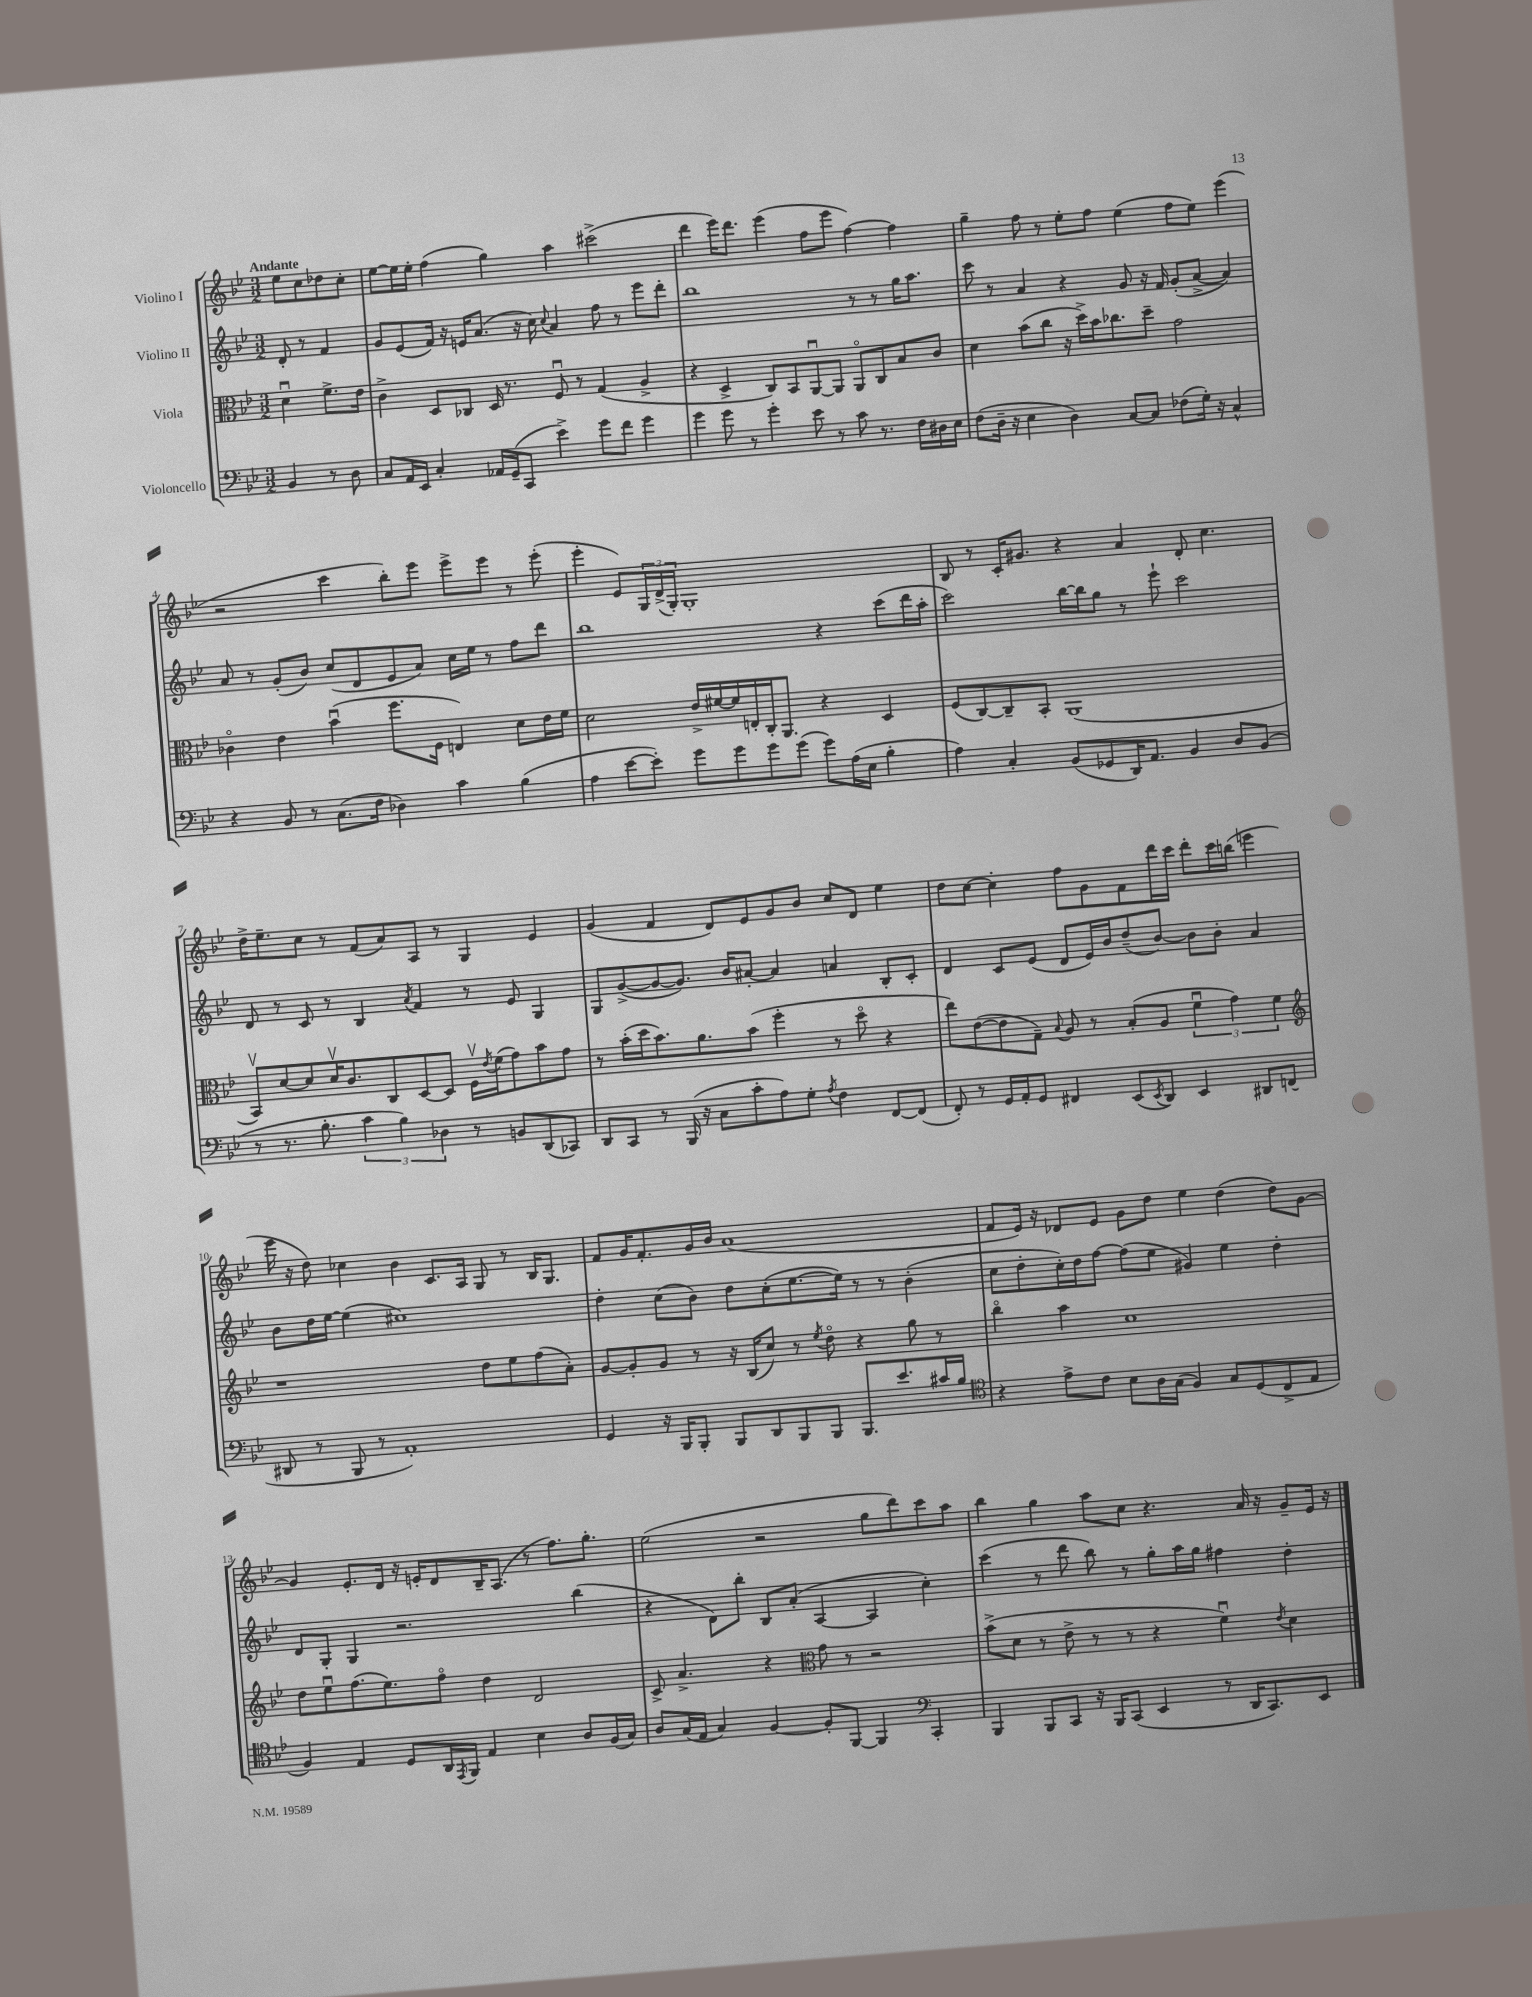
<<
\new StaffGroup <<
\new Staff = "s0" \with { instrumentName = "Violino I" } {
    \clef treble \key bes \major \numericTimeSignature \time 3/2 \partial 2 \tempo "Andante"
    ees''8 c''8 des''8 c''8-. |
    ees''8~ ees''16 ees''16-. f''4( g''4) a''4 cis'''2->( |
    d'''4 ees'''16) d'''8. ees'''4( f''8 ees'''8 f''4~) f''4 |
    g''4-- f''8 r8 ees''8-. f''8 ees''4( f''8 ees''8) ees'''4( |
    r2 c'''4 bes''8-.) ees'''8 ees'''8-> ees'''8 r8 ees'''8-.( |
    ees'''4-. ees'8) \tuplet 3/2 { g16 d'16->( g16-.) } g1-. |
    bes8 r8 c'16-. gis'8. r4 a'4 d'8-. c''4. |
    d''16-> ees''8.-- c''8 r8 f'8( a'8) a8 r8 g4 ees'4 |
    g'4( f'4 d'8) ees'8 g'8 bes'8 c''8 d'8 ees''4 |
    d''8 c''8~ c''4-. f''8 g'8 f'8 d'''16 c'''16 d'''8-. c'''16 b''16( e'''4 |
    ees'''16 r16 d''8) ces''4 bes'4 c'8. a16 g8 r8 bes16 g8. |
    f'8 g'16 f'8.-. g'16 bes'16 a'1( |
    f'8 ees'16) r16 des'8 ees'8 g'8 d''8 ees''4 d''4( d''8) g'8~ |
    g'4 ees'8.-. d'16 r16 e'16-. d'8 bes16-- a8.( r8 f''8.) g''8.-. |
    ees''2( r2 g''8 d'''8) c'''8 a''8 |
    bes''4 g''4 a''8 c''8 r4. a'16 r16 g'8-- ees'16 r16 \bar "|." |
}
\new Staff = "s1" \with { instrumentName = "Violino II" } {
    \clef treble \key bes \major \numericTimeSignature \time 3/2 \partial 2
    d'8-. r8 f'4 |
    g'8 ees'8( f'16) r16 e'16 a'8.( r16 c''16) \appoggiatura { c''8 } a'4 f''8 r8 ees'''8 d'''8-. |
    bes''1 r8 r8 g''16 a''8. |
    c'''8 r8 a'4 r4 g'8 r16 f'16 g'8-.( a'8~-> a'4) |
    a'8 r8 g'8-.( bes'8) c''8( d'8 ees'8 a'8) c''16 ees''16 r8 f''8 d'''8 |
    bes''1 r4 c'''8( d'''16 a''16-. |
    c'''2) bes''16~ bes''16 g''8 r8 ees'''8-! c'''2 |
    d'8 r8 c'8 r8 bes4 \acciaccatura { a'8 } f'4 r8 ees'8 g4 |
    g8 g'8~->( g'8~ g'8.) bes'16 ais'8~-. ais'4 a'4 bes8-. c'8-. |
    d'4 c'8 ees'8( d'8 ees'16) bes'16 d''8--( bes'8~) bes'8 bes'8-. a'4 |
    bes'8 d''16 ees''16~ ees''4( cis''1) |
    d''4-. c''8( bes'8) d''8 c''8-.( ees''8.~ ees''16) r8 r8 bes'4-.( |
    c''8 d''8-. c''16-.) d''16 f''8~ f''8( ees''8 gis'4) ees''4 d''4-. |
    d'8 g8-. g4 r2. bes''4( |
    r4 d'8) bes''8-. bes8 a'8-.( a4~ a4 c''4-.) |
    c'''4( r8 d'''8 bes''8) r8 g''8-. a''16 g''16 fis''4 d''4-. \bar "|." |
}
\new Staff = "s2" \with { instrumentName = "Viola" } {
    \clef alto \key bes \major \numericTimeSignature \time 3/2 \partial 2
    d'4\downbow f'8.-> ees'16 |
    c'4-> d8 ces8 d16 r8. f8\downbow r8 g4( a4-> |
    r4 d4-> c8) bes,8 a,8~\downbow a,8 a,8\flageolet c8 bes8 c'8 |
    d'4 bes'8( c''8 r16 d''16->) bes'16 ces''8. d''8-- g'2 |
    ces'4\flageolet ees'4 bes'4\downbow( f''8. f16 e4) d'8 ees'16 f'16 |
    d'2 ees'16-> fis'16~ fis'16 e16-. c16-. a,8. r4 d4 |
    f8( c8~) c8-- bes,8-. a,1( |
    bes,8\upbow) d'8~ d'8 d'16\upbow c'8. c8 d8~ d8 f16\upbow \acciaccatura { ees'8 } f'16( g'8) bes'8 g'8 |
    r8 bes'16-.( d''16 bes'8.) a'8. bes'8( f''4-. r8 d''8\flageolet r4 |
    ees''8) ees'8~( ees'8 g8--) \appoggiatura { bes8 } a8 r8 bes8-.( a8 \tuplet 3/2 { f'4\downbow g'4) f'4 } |
    \clef treble r1 d''8 ees''8 f''8( a'8-.) |
    g'8~ g'8-. g'8 r8 r16 bes16( c''8) r8 \acciaccatura { ees''8 } d''8\flageolet r4 g''8 r8 |
    bes''4\flageolet a''4 c''1 |
    d''8 ees''8\downbow f''8.( ees''8.) f''8\flageolet d''4 d'2 |
    c'8-> a'4.-> r4 \clef alto g'8 r8 r2 |
    bes'8->( d'8 r8 ees'8-> r8 r8 r4 f'4\downbow) \acciaccatura { ees'8 } d'4 \bar "|." |
}
\new Staff = "s3" \with { instrumentName = "Violoncello" } {
    \clef bass \key bes \major \numericTimeSignature \time 3/2 \partial 2
    bes,4 r8 d8 |
    c8 a,16 ees,16 c4-. aes,16 g,16--( c,8 ees'4->) g'8 f'8 g'4 |
    g'4 g'8 r8 g'4-. ees'8 r8 c'8 r8. f16 dis16 ees16 |
    f8( d16-- r16 ees4 d4) c8~ c8 fes8( g16-.) r16 c4-^ |
    r4 bes,8 r8 c8.( f16 des4) c'4 bes4( |
    a4 ees'8~ ees'8-.) g'8 g'8 g'8 g'8( g'8) a16( ees16 bes4-. |
    a4) c4-. bes,8( ges,8 d,16) a,8. bes,4 d8 bes,8( |
    r8 r8. bes8.-. \tuplet 3/2 { c'4 bes4) des4 } r8 b,8 d,8( ces,8) |
    d,8 c,8 r8 bes,,16( r16 c8 c'8-. a8) g8-. \acciaccatura { a8 } f4 f,8~ f,8( |
    f,8-.) r8 g,16 a,16-. g,8 fis,4 ees,8( \acciaccatura { ees,8 } d,8) ees,4 dis,8 f,8( |
    dis,8 r8 bes,,8 r8 a,1-.) |
    g,4 r16 bes,,16 bes,,8-. bes,,8 d,8 bes,,8 bes,,8 bes,,8. ees'8. cis'16 bes16 |
    \clef tenor r4 ees'8-> c'8 bes8 a16 g16( f4) g8 d8( c8-> ees8 |
    f4) ees4 d8 a,16 \acciaccatura { ees,8 } f,16 ees4 bes4 a8 f16( g16) |
    a8 g16( ees16 g4) f4~ f8-. f,8~ f,4 \clef bass c,4-. |
    bes,,4 bes,,8 c,8 r16 bes,,16 c,8( ees,4 r8 d,16 c,8.) ees,8 \bar "|." |
}
>>
>>
